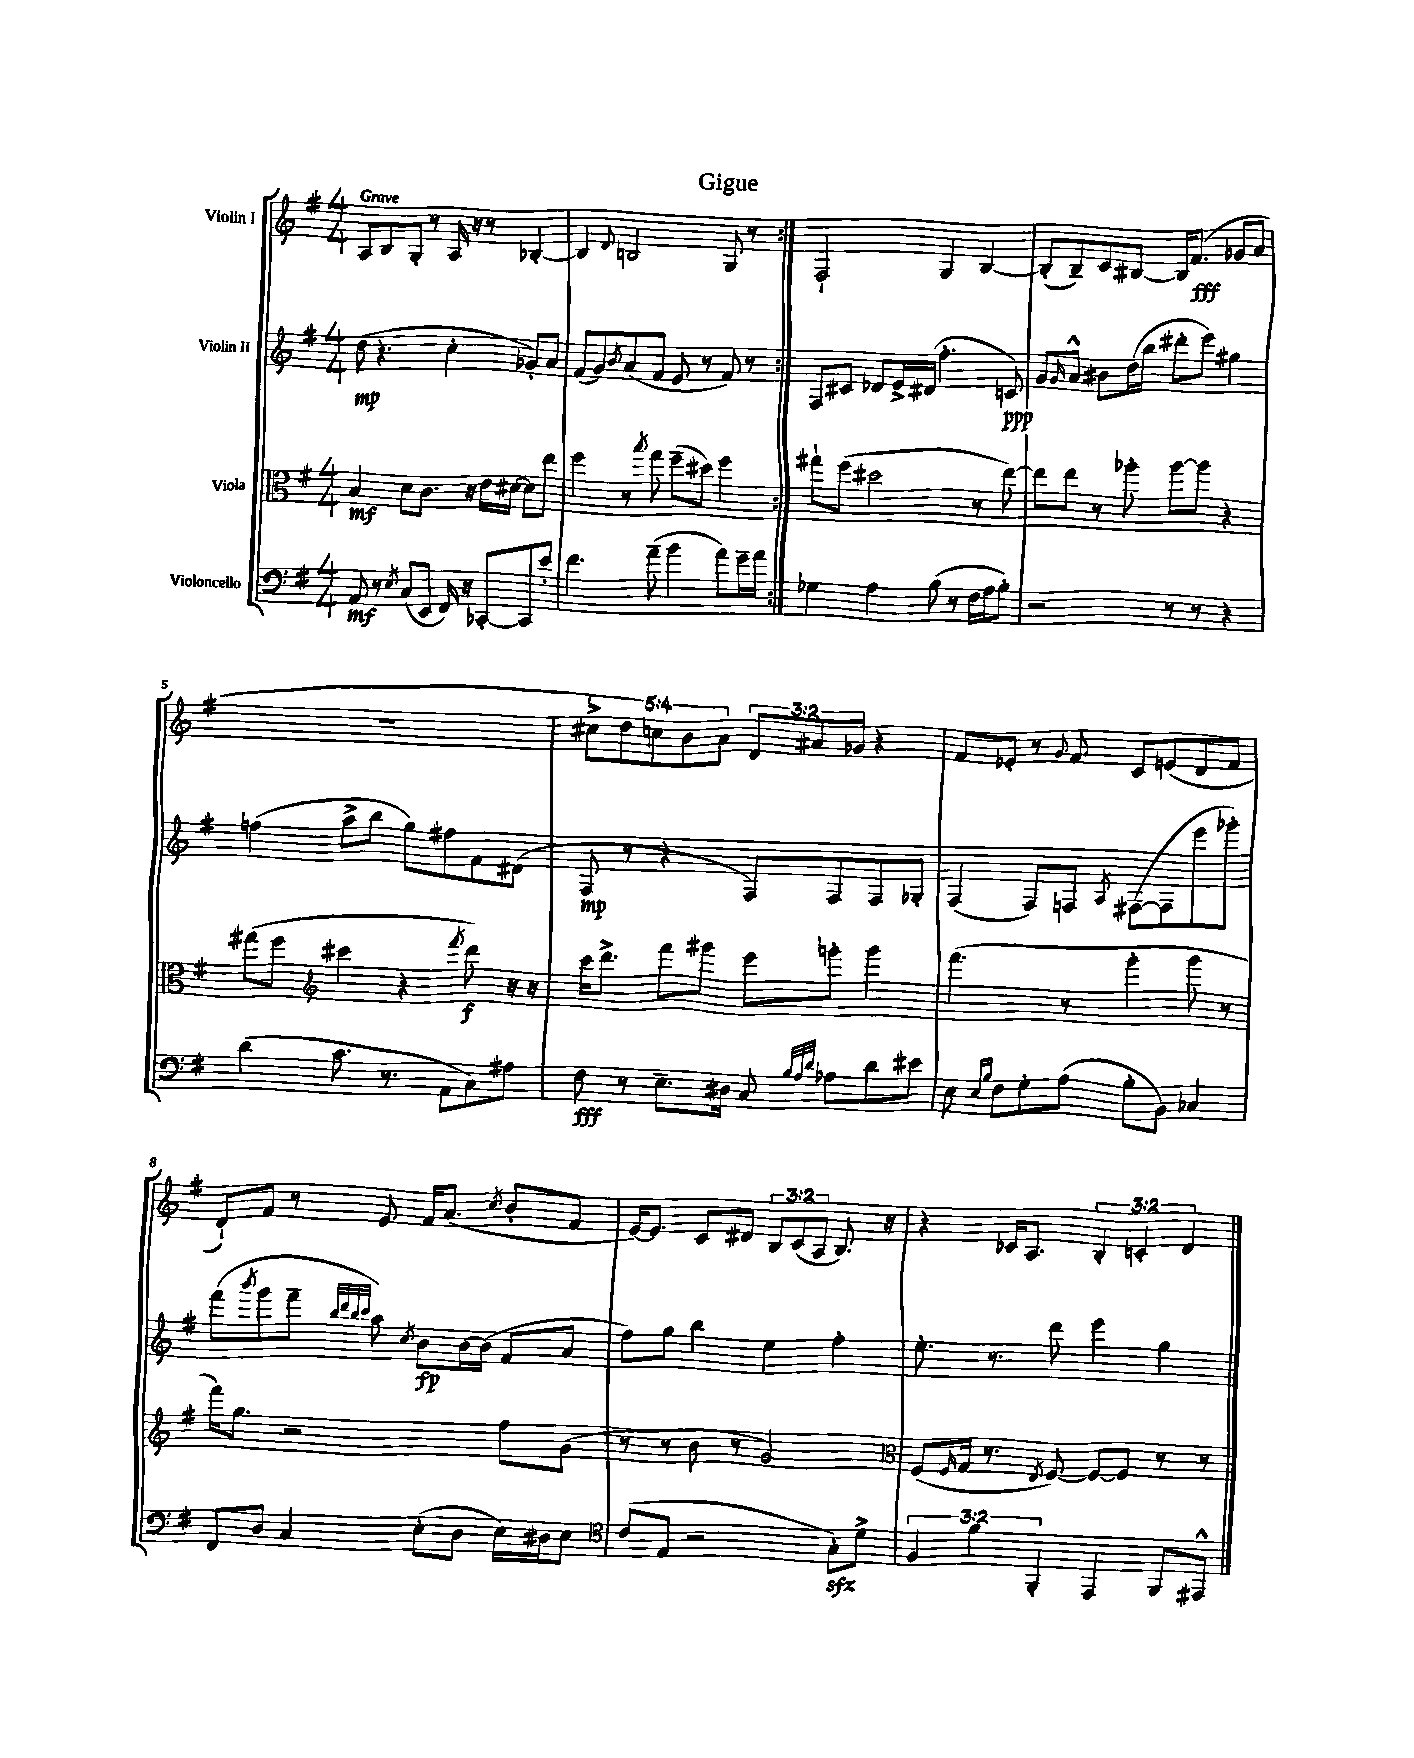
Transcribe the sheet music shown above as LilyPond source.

\header { title = "Gigue" }
<<
\new StaffGroup <<
\new Staff = "s0" \with { instrumentName = "Violin I" } {
    \clef treble \key g \major \numericTimeSignature \time 4/4 \override Staff.TupletNumber.text = #tuplet-number::calc-fraction-text \tempo "Grave"
    \repeat volta 2 { a8 b8 g8-. r8 a16 r16 r8 bes4~-. |
    bes4 \appoggiatura { d'8 } b2 g8 r8 | }
    fis2-! g4 b4~ |
    b8-.( b8--) c'8 bis8~ bis16 fis'8.\fff( ges'8 a'8 |
    R1 |
    \tuplet 5/4 { cis''8->) d''8 c''8 b'8 a'8 } \tuplet 3/2 { d'8 ais'8 ges'8 } r4 |
    fis'8 ees'8-. r8 \appoggiatura { g'8 } fis'8 c'8 e'8( d'8 fis'8 |
    d'8-!) fis'8 r8 e'8 fis'16 a'8.( \acciaccatura { c''8 } b'8-. fis'8 |
    e'16~) e'8. c'8 dis'8 \tuplet 3/2 { b8 c'8( a8 } b8.) r16 |
    r4 ces'16 a8. \tuplet 3/2 { b4-. c'4-. d'4 } \bar "|." |
}
\new Staff = "s1" \with { instrumentName = "Violin II" } {
    \clef treble \key g \major \numericTimeSignature \time 4/4
    \repeat volta 2 { d''8\mp( r4. c''4-. ges'8-.) a'8 |
    fis'8( g'8) \acciaccatura { b'8 } a'8( fis'8 e'8 r8 fis'8) r8 | }
    fis8 cis'8 des'8 e'16-> dis'16( fis''4.-. c'8\ppp) |
    g'8 \grace { g'16 } a'8-^ bis'8 d''16( b''16 dis'''8-. e'''8) gis''4 |
    f''4( a''8-> b''8 g''8) fis''8 fis'8 dis'8( |
    fis8\mp r8 r4 fis8) fis8 fis8 ges8-. |
    fis4( fis8) f8 \acciaccatura { a8 } fis8~( fis8 e'''8 ges'''8-.) |
    fis'''8( \acciaccatura { b'''8 } g'''8 fis'''8-- \grace { b''32 d'''32 b''32 c'''32 } a''8) \acciaccatura { c''8 } b'8\fp b'16~ b'16( fis'8 a'8 |
    fis''8) g''8 b''4 e''4 fis''4-. |
    e''8.-. r8. d'''8 e'''4 g''4 \bar "|." |
}
\new Staff = "s2" \with { instrumentName = "Viola" } {
    \clef alto \key g \major \numericTimeSignature \time 4/4
    \repeat volta 2 { b4\mf d'8 c'8. r16 e'16 dis'16~ dis'8 e''8 |
    fis''4 r8 \acciaccatura { b''8 } g''8 fis''8--( dis''8) fis''4 | }
    gis''8-! fis''8( dis''2 r8 e''8~) |
    e''8 e''8 r8 aes''8-. aes''8~ aes''8 r4 |
    gis''8( fis''8 \clef treble cis'''4 r4 \acciaccatura { fis'''8 } d'''8\f) r16 r16 |
    c'''16 d'''8.-> fis'''8 gis'''8 e'''8 g'''8-. g'''4 |
    fis'''4.( r8 g'''4-. g'''8 r8 |
    fis'''16) g''8. r2 fis''8 g'8( |
    r8 r8 b'8 r8 g'2) |
    \clef alto fis8( \grace { fis16 } g16 r8. \acciaccatura { e8 } fis8~) fis8~ fis8 r8 r8 \bar "|." |
}
\new Staff = "s3" \with { instrumentName = "Violoncello" } {
    \clef bass \key g \major \numericTimeSignature \time 4/4 \override Staff.TupletNumber.text = #tuplet-number::calc-fraction-text
    \repeat volta 2 { a,8\mf r8 \acciaccatura { e8 } c8( e,8 fis,16) r16 ces,8~-. ces,8 e'8-. |
    fis'4. a'8--( b'4 a'8) g'16-- a'16 | }
    ges4 a4 b8( r8 fis16 a16 b8-.) |
    r2 r8 r8 r4 |
    d'4( c'8. r8. a,8 c8) ais8 |
    fis8\fff r8 e8.-- dis16 c8 \grace { b32 a32 d'32 } aes8 d'8 eis'8 |
    e8 \grace { e16 b16 } fis8 g8-. a8( b8-. b,8) ces4 |
    fis,8 d8 c4 e8-.( d8 e16) dis16 e8 |
    \clef tenor c'8( e8 r2 g8-.\sfz) d'8-> |
    \tuplet 3/2 { fis4 fis'4 fis,4-. } e,4 fis,8 eis,8-^ \bar "|." |
}
>>
>>
